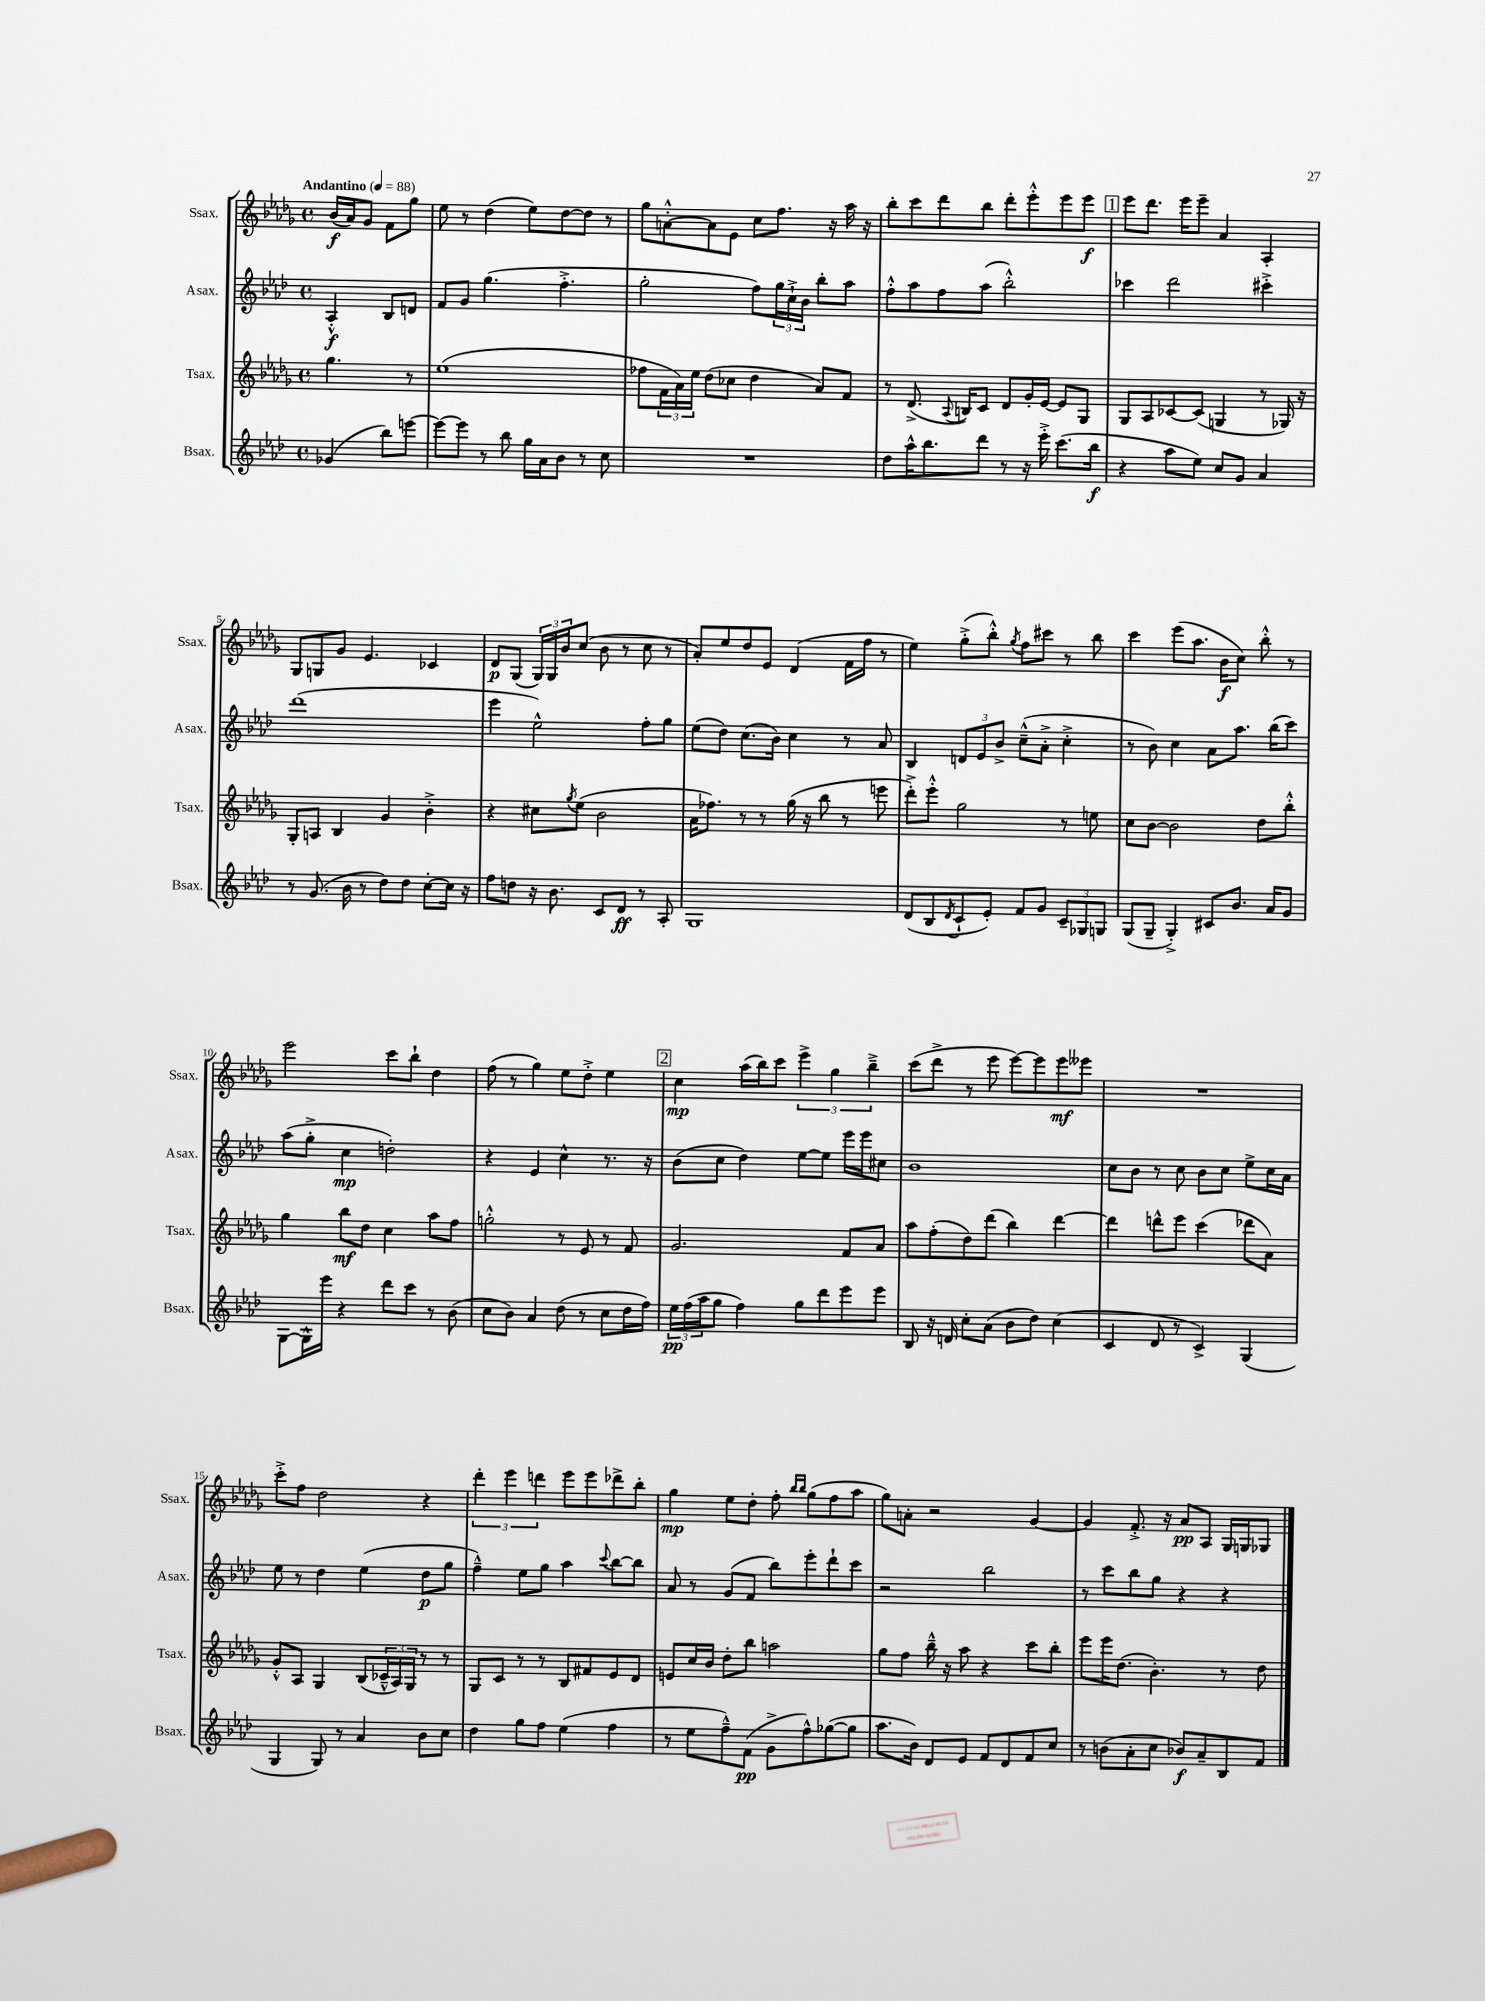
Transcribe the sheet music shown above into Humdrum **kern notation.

**kern	**dynam	**kern	**dynam	**kern	**dynam	**kern	**dynam
*part4	*part4	*part3	*part3	*part2	*part2	*part1	*part1
*staff4	*staff4	*staff3	*staff3	*staff2	*staff2	*staff1	*staff1
*I"Bsax.	*	*I"Tsax.	*	*I"Asax.	*	*I"Ssax.	*
*I'Bsax.	*	*I'Tsax.	*	*I'Asax.	*	*I'Ssax.	*
*clefG2	*	*clefG2	*	*clefG2	*	*clefG2	*
*k[b-e-a-d-]	*	*k[b-e-a-d-g-]	*	*k[b-e-a-d-]	*	*k[b-e-a-d-g-]	*
*M4/4	*	*M4/4	*	*M4/4	*	*M4/4	*
*met(c)	*	*met(c)	*	*met(c)	*	*met(c)	*
*MM88	*	*MM88	*	*MM88	*	*MM88	*
=	=	=	=	=	=	=	=
!	!	!	!	!	!	!LO:TX:a:B:t=Andantino	!
(4g-X/	.	4.gg-\	.	4A-'^^/	f	(16b-/LL	f
.	.	.	.	.	.	16a-/J)	.
.	.	.	.	.	.	8g-/J	.
8bb-\L)	.	.	.	8B-/L	.	8f\L	.
[8eeen\J	.	8r	.	8dn/J	.	8gg-\J	.
=1	=1	=1	=1	=1	=1	=1	=1
8eee\L_	.	(1ee-	.	8f/L	.	8ee-\	.
8eee\J]	.	.	.	8g/J	.	8r	.
8r	.	.	.	(4.gg\	.	(4dd-\	.
8bb-\	.	.	.	.	.	.	.
16gg\LL	.	.	.	.	.	8ee-\L)	.
16a-\J	.	.	.	.	.	.	.
8b-\J	.	.	.	4.ff'^\	.	[8dd-\	.
8r	.	.	.	.	.	8dd-\J]	.
8cc\	.	.	.	.	.	8r	.
=2	=2	=2	=2	=2	=2	=2	=2
1r	.	8ff-X\L	.	2gg'\	.	8gg-\L	.
.	.	24f\L	.	.	.	[8an'^^\	.
.	.	24a-\)	.	.	.	.	.
.	.	24ee-\JJ	.	.	.	.	.
.	.	(8dd-\L	.	.	.	8a\]	.
.	.	8cc-X\J	.	.	.	8e-\J	.
.	.	4dd-\	.	8ff\L)	.	8cc\L	.
.	.	.	.	24gg\L	.	8.ff\J	.
.	.	.	.	24cc`^\	.	.	.
.	.	.	.	24b-\JJ	.	.	.
.	.	8a-/L)	.	8bb-'\L	.	.	.
.	.	.	.	.	.	16r	.
.	.	8f/J	.	8aa-\J	.	16aa-\	.
.	.	.	.	.	.	16r	.
=3	=3	=3	=3	=3	=3	=3	=3
8dd-\L	.	8r	.	8ff'^^\L	.	8bb-'\L	.
16aa-^^\K	.	(8.d-^/	.	8aa-\	.	8ccc\	.
8.bb-\	.	.	.	.	.	.	.
.	.	.	.	8ff\	.	8ddd-\	.
.	.	8qqA-/	.	.	.	.	.
.	.	16Bn/KL)	.	.	.	.	.
8ddd-\J	.	8c/J	.	(8aa-\J	.	8bb-\J	.
8r	.	8d-/L	.	2bb-'^^\)	.	8ddd-'\L	.
16r	.	16g-'/L	.	.	.	8eee-'^^\	.
16eee-'^\	.	[16e-/JJ	.	.	.	.	.
(8.ccc\L	.	8e-/L]	.	.	.	8eee-\	.
.	.	8G-/J	.	.	.	8eee-\J	f
16bb-\Jk	f	.	.	.	.	.	.
!!LO:REH:place=s1:t=1
=4	=4	=4	=4	=4	=4	=4	=4
4r	.	8G-/L	.	4ccc-X\	.	8eee-\L	.
.	.	8A-/	.	.	.	8.ddd-\J	.
8aa-\L	.	[8c-X/	.	2ddd-\	.	.	.
.	.	.	.	.	.	16eee-\KL	.
8ee-\J)	.	(8c-/J]	.	.	.	8eee-~\J	.
8cc/L	.	4Gn/	.	.	.	4a-/	.
8g/J	.	.	.	.	.	.	.
4a-/	.	8r	.	4ccc#X'^\	.	4A-'/	.
.	.	16G-X/)	.	.	.	.	.
.	.	16r	.	.	.	.	.
!!LO:LB:g=z
=5	=5	=5	=5	=5	=5	=5	=5
8r	.	8G-'/L	.	(1ddd-	.	8G-/L	.
(8.g/	.	8An/J	.	.	.	8Gn/	.
.	.	4B-/	.	.	.	8g-/J	.
16b-\	.	.	.	.	.	.	.
8r	.	.	.	.	.	4.e-/	.
8dd-\L)	.	4g-/	.	.	.	.	.
8dd-\J	.	.	.	.	.	.	.
[8cc'\L	.	4b-'^\	.	.	.	4c-X/	.
16cc\Jk]	.	.	.	.	.	.	.
16r	.	.	.	.	.	.	.
=6	=6	=6	=6	=6	=6	=6	=6
8ff\L	.	4r	.	4eee-\	.	8d-/L	p
8ddn\J	.	.	.	.	.	(8G-/J	.
16r	.	8cc#X\L	.	2ee-^^\)	.	24G-/LL)	.
.	.	.	.	.	.	24G-/	.
8.b-\	.	.	.	.	.	.	.
.	.	.	.	.	.	24b-/J	.
.	.	8qgg-/	.	.	.	.	.
.	.	(8ee-\J	.	.	.	(8cc/J	.
8c/L	.	2b-\	.	.	.	8b-\	.
8d-/J	ff	.	.	.	.	8r	.
8r	.	.	.	8ff'\L	.	8cc\	.
8A-'/	.	.	.	8gg\J	.	8r	.
=7	=7	=7	=7	=7	=7	=7	=7
1G	.	16a-\KL	.	(8ee-\L	.	8a-'/L)	.
.	.	8.ff-X\J)	.	.	.	.	.
.	.	.	.	8dd-\J)	.	8ee-/	.
.	.	8r	.	(8.cc\L	.	8dd-/	.
.	.	8r	.	.	.	8e-/J	.
.	.	.	.	16b-\Jk)	.	.	.
.	.	(16gg-\	.	4cc\	.	(4d-/	.
.	.	16r	.	.	.	.	.
.	.	8bb-\	.	.	.	.	.
.	.	8r	.	8r	.	16f\LL	.
.	.	.	.	.	.	16ff\JJ	.
.	.	8eeen\	.	8a-/	.	8r	.
=8	=8	=8	=8	=8	=8	=8	=8
(8d-/L	.	8ddd-'^\L)	.	4B-/	.	4ee-\)	.
8B-/	.	8eee-'^^\J	.	.	.	.	.
8qd-/	.	.	.	.	.	.	.
8c`/	.	2gg-\	.	12dn/L	.	(8gg-'^\L	.
.	.	.	.	12e-/	.	.	.
8e-'/J)	.	.	.	.	.	8bb-'^^\J)	.
.	.	.	.	12b-^/J	.	.	.
.	.	.	.	.	.	8qgg-/	.
8f/L	.	.	.	(8cc~^^\L	.	8ff\L	.
8g/J	.	.	.	8a-'^\J	.	8ccc#X\J	.
12c~/L	.	8r	.	4cc'^\	.	8r	.
12G-X/	.	.	.	.	.	.	.
.	.	8een\	.	.	.	8bb-\	.
12Gn/J	.	.	.	.	.	.	.
=9	=9	=9	=9	=9	=9	=9	=9
(8G/L	.	8cc\L	.	8r	.	4ccc\	.
8G~/J	.	[8b-\J	.	8b-\)	.	.	.
4G'^/)	.	2b-\]	.	4cc\	.	(8eee-\L	.
.	.	.	.	.	.	8.aa-\J	.
8c#X/L	.	.	.	8a-\L	.	.	.
.	.	.	.	.	.	16b-\KL	f
8.b-/J	.	.	.	8.aa-\J	.	8cc\J)	.
.	.	8dd-\L	.	.	.	8bb-'^^\	.
16a-/KL	.	.	.	(16bb-\KL	.	.	.
8g/J	.	8bb-'^^\J	.	8ccc\J)	.	8r	.
!!LO:LB:g=z
=10	=10	=10	=10	=10	=10	=10	=10
[8G\L	.	4gg-\	.	(8aa-\L	.	2eee-\	.
16G^^\L]	.	.	.	8gg'^\J	.	.	.
16eee-\JJ	.	.	.	.	.	.	.
4r	.	8bb-\L	mf	4cc\	mp	.	.
.	.	8dd-\J	.	.	.	.	.
8ddd-\L	.	4cc\	.	2ddn'\)	.	8ccc\L	.
8ccc\J	.	.	.	.	.	8bb-`\J	.
8r	.	8aa-\L	.	.	.	4dd-\	.
(8b-\	.	8ff\J	.	.	.	.	.
=11	=11	=11	=11	=11	=11	=11	=11
8cc\L	.	2ggn'^^\	.	4r	.	(8ff\	.
8b-\J)	.	.	.	.	.	8r	.
4a-/	.	.	.	4e-/	.	4gg-\)	.
(8dd-\	.	8r	.	4cc^^\	.	8ee-\L	.
8r	.	8e-/	.	.	.	8dd-'^\J	.
8cc\L	.	8r	.	8.r	.	4ee-\	.
16dd-\L	.	8f/	.	.	.	.	.
16ff\JJ)	.	.	.	16r	.	.	.
!!LO:REH:place=s1:t=2
=12	=12	=12	=12	=12	=12	=12	=12
24ee-\LL	pp	2.g-/	.	(8b-\L	.	4cc\	mp
(24ff\	.	.	.	.	.	.	.
24aa-\J	.	.	.	.	.	.	.
8gg\J	.	.	.	8cc\J	.	.	.
4ff\)	.	.	.	4dd-\)	.	(16aa-\LL	.
.	.	.	.	.	.	16bb-\J)	.
.	.	.	.	.	.	8ccc\J	.
8gg\L	.	.	.	[8ee-\L	.	6eee-^\	.
8ddd-\	.	.	.	8ee-\J]	.	.	.
.	.	.	.	.	.	6gg-\	.
8eee-\	.	8f/L	.	16eee-\LL	.	.	.
.	.	.	.	16eee-\J	.	.	.
.	.	.	.	.	.	6bb-~^\	.
8eee-\J	.	8a-/J	.	8cc#X\J	.	.	.
=13	=13	=13	=13	=13	=13	=13	=13
8B-/	.	8aa-\L	.	1b-	.	(8ccc\L	.
16r	.	(8ff'\	.	.	.	8ddd-^\J	.
16dn/	.	.	.	.	.	.	.
8cc'\L	.	8dd-\)	.	.	.	8r	.
(8a-\J	.	(8ddd-\J	.	.	.	8eee-\	.
8b-\L	.	4bb-\)	.	.	.	[8eee-\L)	.
8dd-\J)	.	.	.	.	.	8eee-\]	.
(4cc\	.	[4ddd-\	.	.	.	8eee-\	mf
.	.	.	.	.	.	8eee--X\J	.
=14	=14	=14	=14	=14	=14	=14	=14
4c/	.	4ddd-\]	.	8cc\L	.	1r	.
.	.	.	.	8b-\J	.	.	.
8d-/	.	8dddn^^\L	.	8r	.	.	.
8r	.	8eee-\J	.	8cc\	.	.	.
4c^/)	.	(4ccc\	.	8b-\L	.	.	.
.	.	.	.	8cc\J	.	.	.
(4G/	.	8ddd-X\L	.	8ee-^\L	.	.	.
.	.	8a-\J)	.	16cc\L	.	.	.
.	.	.	.	16a-\JJ	.	.	.
!!LO:LB:g=z
=15	=15	=15	=15	=15	=15	=15	=15
4G/	.	8g-'^^/L	.	8ee-\	.	8ccc'^\L	.
.	.	8A-/J	.	8r	.	8ff\J	.
8G/)	.	4G-/	.	4dd-\	.	2dd-\	.
8r	.	.	.	.	.	.	.
4a-/	.	(8B-/L	.	(4ee-\	.	.	.
.	.	24c-X~^^/L	.	.	.	.	.
.	.	24A-/)	.	.	.	.	.
.	.	24G-/JJ	.	.	.	.	.
8b-\L	.	8r	.	8dd-\L	p	4r	.
8cc\J	.	8r	.	8gg\J	.	.	.
=16	=16	=16	=16	=16	=16	=16	=16
4dd-\	.	8G-/L	.	4ff~^^\)	.	6ddd-'\	.
.	.	8c/J	.	.	.	.	.
.	.	.	.	.	.	6eee-\	.
8gg\L	.	8r	.	8ee-\L	.	.	.
.	.	.	.	.	.	6dddn\	.
8ff\J	.	8r	.	8gg\J	.	.	.
(4ee-\	.	8B-/L	.	4aa-\	.	8eee-\L	.
.	.	8f#X/	.	.	.	8eee-\	.
.	.	.	.	8qqccc/	.	.	.
4ff\	.	8e-/	.	[8bb-\L	.	8ddd-X^\	.
.	.	8d-/J	.	8bb-\J]	.	8bb-'\J	.
=17	=17	=17	=17	=17	=17	=17	=17
8r	.	8en/L	.	8a-/	.	4gg-\	mp
8ee-\L	.	16cc/L	.	8r	.	.	.
.	.	16b-/JJ	.	.	.	.	.
8ff~^^\)	.	8dd-'\L	.	(8g/L	.	8ee-\L	.
(8f\J	pp	8bb-\J	.	8f/J	.	8dd-'\J	.
8g^\L	.	2aan\	.	8bb-\L)	.	8ff'\	.
.	.	.	.	.	.	16qqbb-/LL	.
.	.	.	.	.	.	16qqbb-/JJ	.
8ff^^\)	.	.	.	8eee-'\	.	(8gg-\L	.
([8gg-X\	.	.	.	8ddd-`\	.	8ff\	.
8gg-\J]	.	.	.	8ccc\J	.	8aa-\J	.
=18	=18	=18	=18	=18	=18	=18	=18
8.aa-\L	.	8gg-\L	.	2r	.	8gg-\L)	.
.	.	8ff\J	.	.	.	8an'\J	.
16b-\Jk)	.	.	.	.	.	.	.
8d-/L	.	16bb-~^^\	.	.	.	2r	.
.	.	16r	.	.	.	.	.
8e-/J	.	8aa-\	.	.	.	.	.
8f/L	.	4r	.	2bb-\	.	.	.
8d-/	.	.	.	.	.	.	.
8f/	.	8ccc\L	.	.	.	[4g-/	.
8cc/J	.	8bb-'\J	.	.	.	.	.
=19	=19	=19	=19	=19	=19	=19	=19
8r	.	8eee-\L	.	8r	.	4g-/]	.
(8bn\L	.	16eee-\K	.	8ccc\L	.	.	.
.	.	(8.dd-\J	.	.	.	.	.
8a-'\	.	.	.	8bb-\	.	8.f'^/	.
8cc\J	.	4.b-'\)	.	8gg\J	.	.	.
.	.	.	.	.	.	16r	.
8b-X/L)	f	.	.	4r	.	8a-/L	pp
8a-~/	.	.	.	.	.	8A-/J	.
8B-/	.	8r	.	4r	.	16G-/LL	.
.	.	.	.	.	.	16Gn/J	.
8f/J	.	8dd-\	.	.	.	8G-X/J	.
==	==	==	==	==	==	==	==
*-	*-	*-	*-	*-	*-	*-	*-
